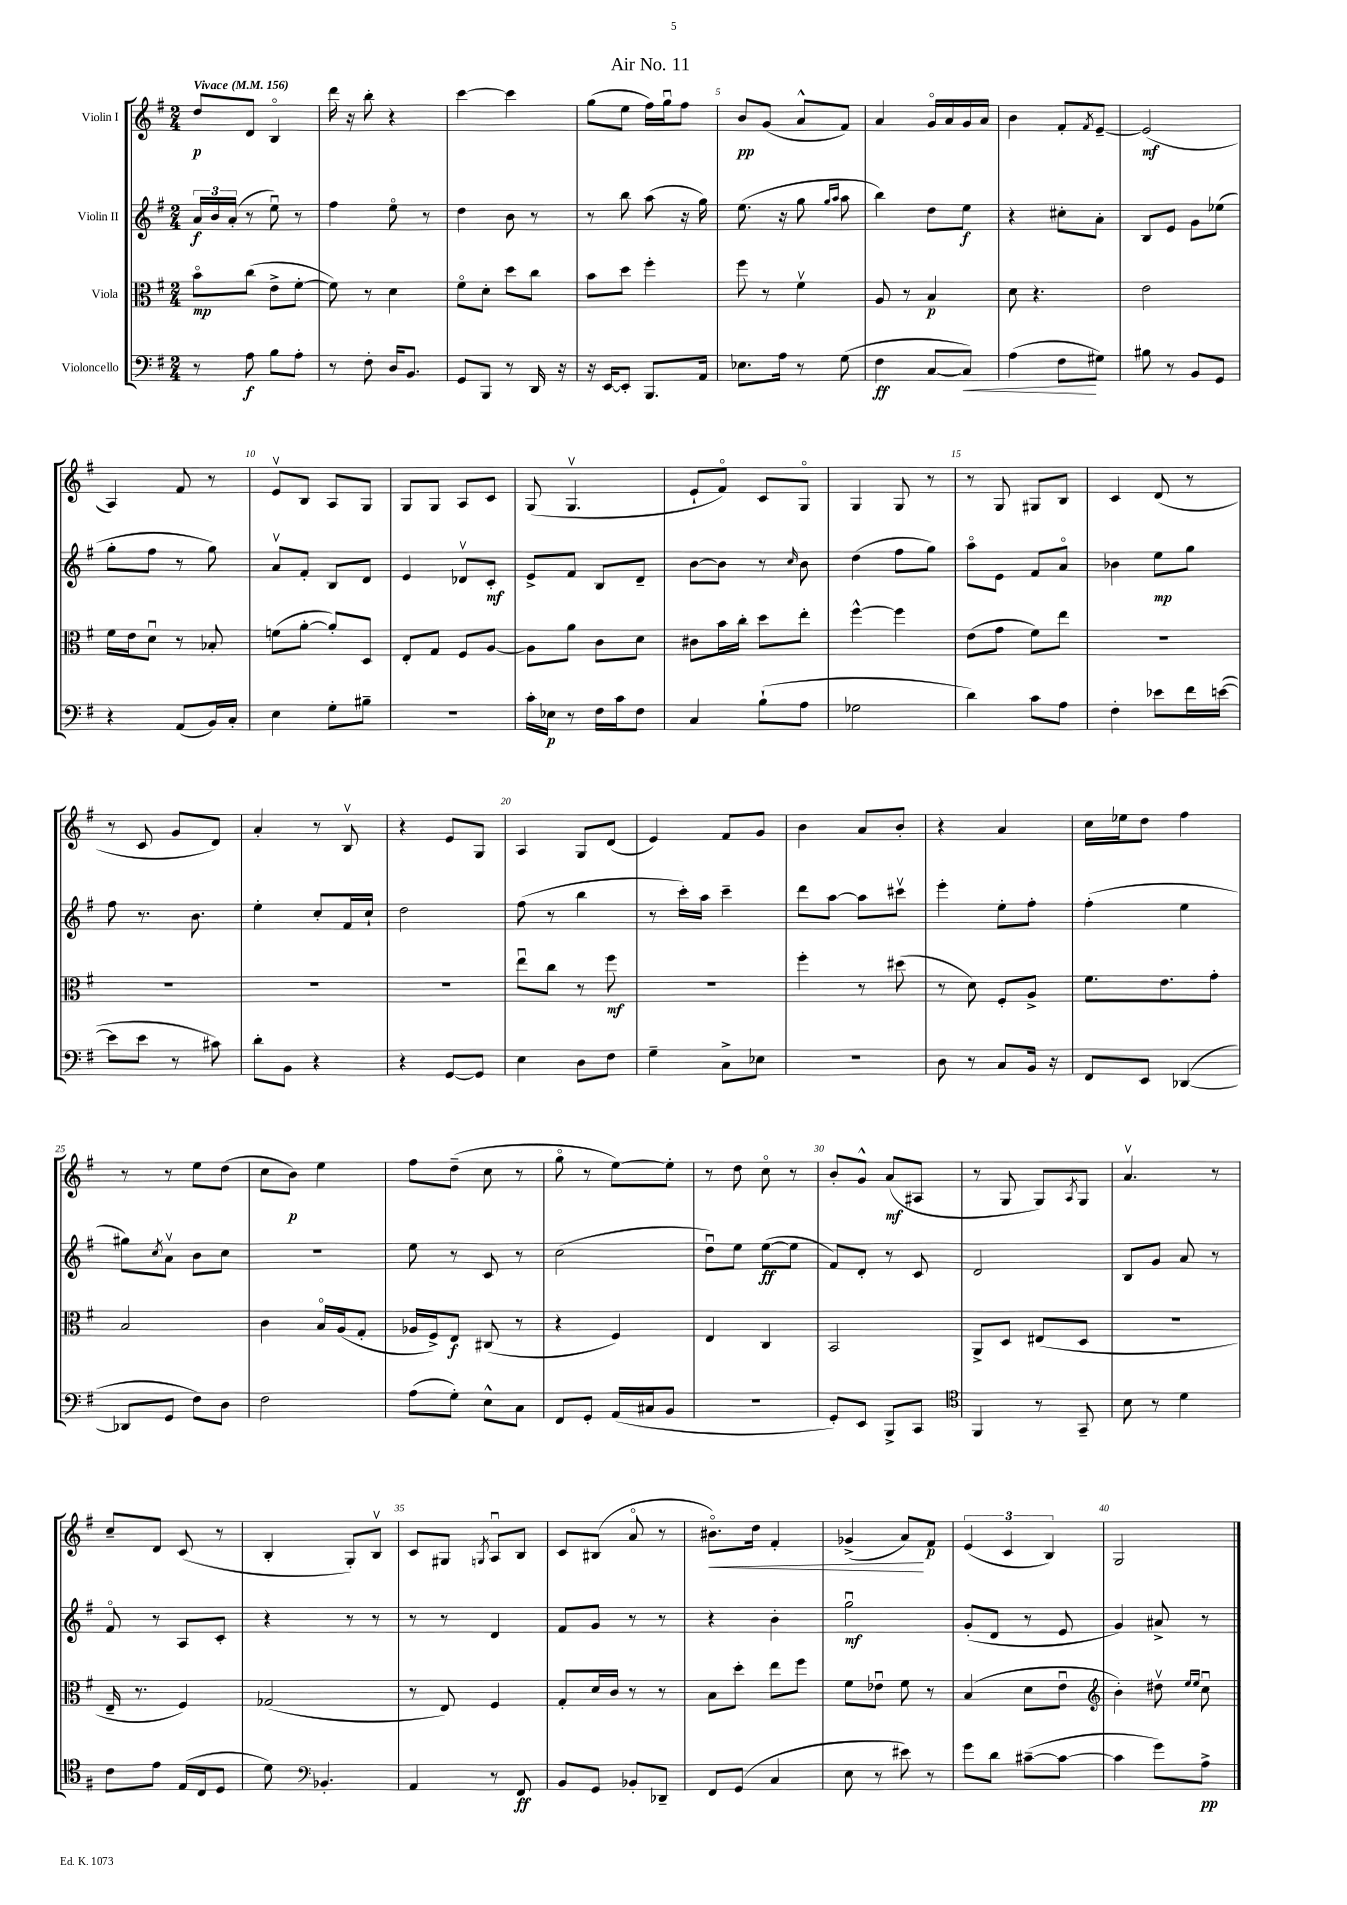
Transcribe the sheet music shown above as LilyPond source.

\header { title = "Air No. 11" }
<<
\new StaffGroup <<
\new Staff = "s0" \with { instrumentName = "Violin I" } {
    \clef treble \key g \major \numericTimeSignature \time 2/4 \tempo "Vivace" 4 = 156
    d''8\p d'8 b4\flageolet |
    d'''16 r16 b''8-. r4 |
    c'''4~ c'''4 |
    g''8( e''8 fis''16) g''16\downbow fis''8 |
    b'8\pp g'8( a'8-^ fis'8) |
    a'4 g'16\flageolet a'16 g'16 a'16 |
    b'4 fis'8-. \acciaccatura { fis'8 } e'8~-- |
    e'2\mf( |
    a4) fis'8 r8 |
    e'8\upbow b8 a8 g8 |
    g8 g8 a8 c'8 |
    g8( g4.\upbow |
    e'8-! fis'8\flageolet) c'8 g8\flageolet |
    g4 g8 r8 |
    r8 g8 gis8 b8 |
    c'4 d'8( r8 |
    r8 c'8 g'8 d'8) |
    a'4-. r8 b8\upbow |
    r4 e'8 g8 |
    a4 g8 d'8( |
    e'4) fis'8 g'8 |
    b'4 a'8 b'8-. |
    r4 a'4 |
    c''16 ees''16 d''8 fis''4 |
    r8 r8 e''8 d''8( |
    c''8 b'8\p) e''4 |
    fis''8 d''8--( c''8 r8 |
    g''8\flageolet r8 e''8~) e''8-. |
    r8 d''8 c''8\flageolet r8 |
    b'8-. g'8-^ a'8\mf( ais8 |
    r8 g8 g8) \acciaccatura { a8 } g8 |
    a'4.\upbow r8 |
    c''8-- d'8 c'8( r8 |
    b4-. g8-.) b8\upbow |
    c'8 gis8 \acciaccatura { g8 } a8\downbow b8 |
    c'8 bis8( a'8\flageolet r8 |
    bis'8.\flageolet\<) d''16 fis'4-. |
    ges'4->( a'8\!) fis'8\p |
    \tuplet 3/2 { e'4( c'4 b4) } |
    g2 \bar "|." |
}
\new Staff = "s1" \with { instrumentName = "Violin II" } {
    \clef treble \key g \major \numericTimeSignature \time 2/4
    \tuplet 3/2 { a'16\f b'16 a'16-.( } r8 e''8\downbow) r8 |
    fis''4 e''8\flageolet r8 |
    d''4 b'8 r8 |
    r8 b''8 a''8( r16 g''16) |
    e''8.( r16 g''8 \grace { g''16 a''16 } a''8 |
    b''4) d''8 e''8\f |
    r4 cis''8-. a'8-. |
    b8 e'8 g'8 ees''8( |
    g''8-. fis''8 r8 g''8) |
    a'8\upbow fis'8-. b8 d'8 |
    e'4 des'8\upbow c'8-.\mf |
    e'8-> fis'8 b8 d'8-- |
    b'8~ b'8 r8 \grace { c''16 } b'8 |
    d''4( fis''8 g''8) |
    a''8\flageolet e'8 fis'8 a'8\flageolet |
    bes'4 e''8\mp g''8 |
    fis''8 r8. b'8. |
    e''4-. c''8-. fis'16 c''16-! |
    d''2 |
    fis''8( r8 b''4 |
    r8 c'''16-.) a''16 c'''4-- |
    d'''8 a''8~ a''8 cis'''8\upbow |
    e'''4-. e''8-. fis''8-. |
    fis''4-.( e''4 |
    gis''8) \acciaccatura { c''8 } a'8\upbow b'8 c''8 |
    R2 |
    e''8 r8 c'8 r8 |
    c''2( |
    d''8\downbow) e''8 e''8~\ff( e''8 |
    fis'8) d'8-. r8 c'8 |
    d'2 |
    b8 g'8 a'8 r8 |
    fis'8\flageolet r8 a8 c'8-. |
    r4 r8 r8 |
    r8 r8 d'4 |
    fis'8 g'8 r8 r8 |
    r4 b'4-. |
    g''2\downbow\mf |
    g'8-.( d'8 r8 e'8 |
    g'4) ais'8-> r8 \bar "|." |
}
\new Staff = "s2" \with { instrumentName = "Viola" } {
    \clef alto \key g \major \numericTimeSignature \time 2/4
    b'8\flageolet\mp c''8( e'8-> fis'8~-. |
    fis'8) r8 d'4 |
    fis'8\flageolet d'8-. d''8 c''8 |
    b'8 d''8 fis''4-. |
    fis''8 r8 fis'4\upbow |
    a8 r8 b4\p |
    d'8 r4. |
    e'2 |
    fis'16 e'16 d'8\downbow r8 bes8-. |
    f'8( a'8~-. a'8-.) d8 |
    e8-. g8 fis8 a8~ |
    a8 a'8 c'8 d'8 |
    cis'8 b'16 c''16-. d''8 e''8-. |
    fis''4~-^ fis''4 |
    e'8( g'8 fis'8) e''8 |
    R2 |
    R2 |
    R2 |
    R2 |
    e''8\downbow c''8 r8 fis''8\mf |
    R2 |
    fis''4-. r8 dis''8( |
    r8 d'8) fis8-. a8-> |
    fis'8. e'8. g'8-. |
    b2 |
    c'4 b16\flageolet a16( g8-. |
    aes16 fis16->) e8\f cis8( r8 |
    r4 fis4) |
    e4 c4 |
    b,2 |
    a,8-> d8 eis8( d8 |
    R2 |
    e16-- r8. fis4) |
    ges2( |
    r8 e8) fis4 |
    g8-. d'16 c'16 r8 r8 |
    b8 d''8-. e''8 fis''8 |
    fis'8 ees'8\downbow fis'8 r8 |
    b4( d'8 e'8\downbow |
    \clef treble b'4-.) dis''8\upbow \grace { e''16 e''16 } c''8\downbow \bar "|." |
}
\new Staff = "s3" \with { instrumentName = "Violoncello" } {
    \clef bass \key g \major \numericTimeSignature \time 2/4
    r8 a8\f b8 a8-. |
    r8 fis8-. d16 b,8. |
    g,8 b,,8 r8 d,16 r16 |
    r16 e,16~ e,8-. b,,8. a,16 |
    ees8. a16 r8 g8( |
    fis4\ff c8~ c8\<) |
    a4( fis8\! gis8) |
    bis8 r8 b,8 g,8 |
    r4 a,8( b,16) c16-. |
    e4 g8-. bis8-- |
    R2 |
    c'16-. ees16\p r8 fis16 c'16 fis8 |
    c4 b8-!( a8 |
    ges2 |
    d'4) c'8 a8 |
    fis4-. ees'8 fis'16 e'16~( |
    e'8 e'8 r8 cis'8) |
    d'8-. b,8 r4 |
    r4 g,8~ g,8 |
    e4 d8 fis8 |
    g4-- c8-> ees8 |
    R2 |
    d8 r8 c8 b,16 r16 |
    fis,8 e,8 des,4~( |
    des,8 g,8 fis8) d8 |
    fis2 |
    a8( g8-.) e8-^ c8 |
    fis,8 g,8-. a,16( cis16 b,8 |
    r2 |
    g,8-.) e,8 b,,8-> c,8 |
    \clef tenor fis,4 r8 g,8-- |
    b8 r8 d'4 |
    c'8 e'8 e16( c16 d8 |
    d'8) \clef bass bes,4.-. |
    a,4 r8 fis,8\ff |
    b,8 g,8 bes,8-. des,8-- |
    fis,8 g,8( c4 |
    e8 r8 eis'8) r8 |
    g'8 d'8 cis'8~--( cis'8~ |
    cis'4 g'8) a8->\pp \bar "|." |
}
>>
>>
\layout { \context { \Score \override BarNumber.break-visibility = ##(#f #t #t) barNumberVisibility = #(every-nth-bar-number-visible 5) } }
